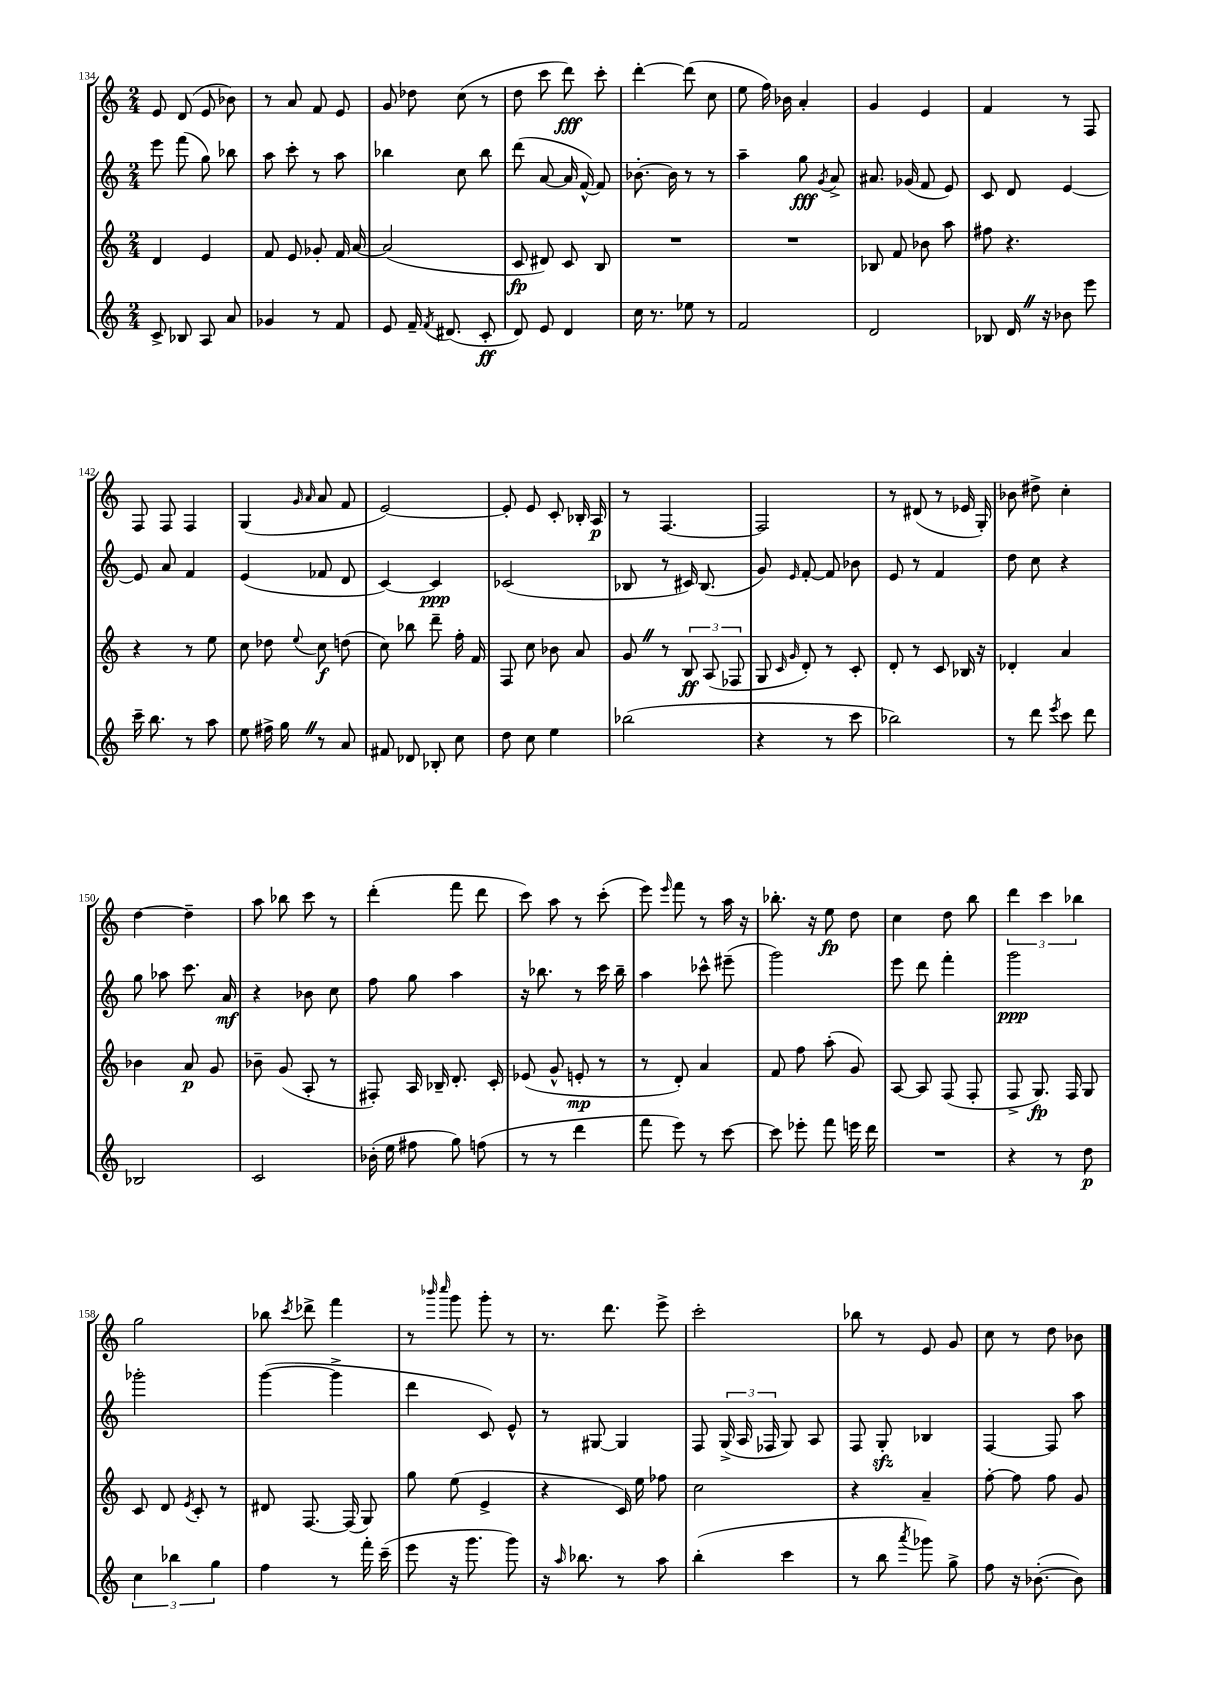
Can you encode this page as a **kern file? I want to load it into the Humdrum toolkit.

**kern	**kern	**kern	**kern
*staff4	*staff3	*staff2	*staff1
*clefG2	*clefG2	*clefG2	*clefG2
*k[]	*k[]	*k[]	*k[]
*M2/4	*M2/4	*M2/4	*M2/4
8c^	4d	8eee	8e
8B-	.	(8fff	(8d
8A	4e	8gg)	8e
8a	.	8bb-	8b-)
=	=	=	=
4g-	8f	8aa	8r
.	8e	8ccc'	8a
8r	8g-'	8r	8f
8f	16f	8aa	8e
.	[16a	.	.
=	=	=	=
8e	(2a]	4bb-	8g
16f~	.	.	8dd-
8qf	.	.	.
(8.d#	.	.	.
.	.	8cc	(8cc
8c'	.	8bb-	8r
=	=	=	=
8d)	8c	(8ddd	8dd
8e	8d#)	[8a	8ccc
4d	8c	16a]	8ddd)
.	.	[16f^^)	.
.	8B	8f]	8ccc'
=	=	=	=
16cc	2r	[8.b-'	[4ddd'
8.r	.	.	.
.	.	16b-]	.
8ee-	.	8r	(8ddd]
8r	.	8r	8cc
=	=	=	=
2f	2r	4aa~	8ee
.	.	.	16ff)
.	.	.	16b-
.	.	8gg	4a'
.	.	8qg	.
.	.	8a^	.
=	=	=	=
2d	8B-	8.a#	4g
.	8f	.	.
.	.	(16g-	.
.	8b-	8f	4e
.	8aa	8e)	.
=	=	=	=
8B-	8ff#	8c	4f
16d	4.r	8d	.
16r	.	.	.
8b-	.	[4e	8r
8eee	.	.	8F
=	=	=	=
16ccc~	4r	8e]	8F
8.bb	.	.	.
.	.	8a	8F
8r	8r	4f	4F
8aa	8ee	.	.
=	=	=	=
8ee	8cc	(4e	(4G
16ff#^	8dd-	.	.
16gg	.	.	.
.	.	.	16qqg
.	8qqee	.	16qqa
8r	8cc	8f-	8a
8a	(8dd	8d	8f
=	=	=	=
8f#	8cc)	[4c)	[2e)
8d-	8bb-	.	.
8B-'	8ddd~	4c]	.
8cc	16ff'	.	.
.	16f	.	.
=	=	=	=
8dd	8F	(2c-	8e']
8cc	8cc	.	8e
4ee	8b-	.	8c'
.	8a	.	16B-'
.	.	.	16A
=	=	=	=
(2bb-	8g	8B-	8r
.	8r	8r	[4.F
.	12B	16c#)	.
.	.	(8.B-	.
.	(12A	.	.
.	12F-	.	.
=	=	=	=
4r	8G	8g)	2F]
.	16qqc	.	.
.	16qqg	16qqe	.
.	8d')	[8f'	.
8r	8r	8f]	.
8ccc	8c'	8b-	.
=	=	=	=
2bb-)	8d'	8e	8r
.	8r	8r	(8d#
.	8c	4f	8r
.	16B-	.	16e-
.	16r	.	16G')
=	=	=	=
8r	4d-'	8dd	8b-
8ddd	.	8cc	8dd#^
8qeee	.	.	.
8ccc	4a	4r	4cc'
8ddd	.	.	.
=	=	=	=
2B-	4b-	8gg	[4dd
.	.	8aa-	.
.	8a	8.ccc	4dd~]
.	8g	.	.
.	.	16a	.
=	=	=	=
2c	8b-~	4r	8aa
.	(8g	.	8bb-
.	8A'	8b-	8ccc
.	8r	8cc	8r
=	=	=	=
(16b-'	8F#')	8ff	(4ddd'
16ee	.	.	.
8ff#	16A	8gg	.
.	16B-~	.	.
8gg)	8.d'	4aa	8fff
(8ff	.	.	8ddd
.	16c'	.	.
=	=	=	=
8r	(8e-	16r	8ccc)
.	.	8.bb-	.
8r	8g^^	.	8aa
4ddd	8e'	8r	8r
.	8r	16ccc	(8ccc'
.	.	16bb-~	.
=	=	=	=
8fff	8r	4aa	8eee)
.	.	.	16qqeee
8eee)	8d')	.	8fff
8r	4a	8ccc-^^	8r
[8ccc	.	(8eee#~	16aa
.	.	.	16r
=	=	=	=
8ccc]	8f	2ggg)	8.bb-'
8eee-'	8ff	.	.
.	.	.	16r
8fff	(8aa'	.	8ee
16eee	8g)	.	8dd
16ddd	.	.	.
=	=	=	=
2r	[8A	8eee	4cc
.	8A]	8ddd	.
.	(8F	4fff'	8dd
.	8F'	.	8bb
=	=	=	=
4r	8F^	2ggg	6ddd
.	8.G)	.	.
.	.	.	6ccc
8r	.	.	.
.	16F	.	.
.	.	.	6bb-
8dd	8G	.	.
=	=	=	=
6cc	8c	2ggg-'	2gg
.	8d	.	.
6bb-	.	.	.
.	8qe	.	.
.	8c'	.	.
6gg	.	.	.
.	8r	.	.
=	=	=	=
4ff	8d#	([4ggg	8bb-
.	.	.	8qccc
.	[8.F	.	8ddd-^
8r	.	4ggg^]	4fff
.	(16F]	.	.
16fff'	8G)	.	.
(16ccc~	.	.	.
=	=	=	=
8eee	8gg	4ddd	8r
.	.	.	16qqbbb-
.	.	.	16qqcccc
16r	(8ee	.	8ggg
8.ggg	.	.	.
.	4e^	8c)	8ggg'
8ggg)	.	8e^^	8r
=	=	=	=
16r	4r	8r	8.r
16qqaa	.	.	.
8.bb-	.	.	.
.	.	[8G#	.
.	.	.	8.ddd
8r	16c)	4G#]	.
.	16ee	.	.
8aa	8ff-	.	8eee^
=	=	=	=
(4bb'	2cc	8F	2ccc'
.	.	(24G^	.
.	.	24A	.
.	.	24F-	.
4ccc	.	8G)	.
.	.	8A	.
=	=	=	=
8r	4r	8F	8bb-
8bb	.	8G'	8r
8qaaa	.	.	.
8ggg-)	4a~	4B-	8e
8gg^	.	.	8g
=	=	=	=
8ff	[8ff'	[4F	8cc
16r	8ff]	.	8r
([8.b-'	.	.	.
.	8ff	8F]	8dd
8b-])	8g	8aa	8b-
==	==	==	==
*-	*-	*-	*-
